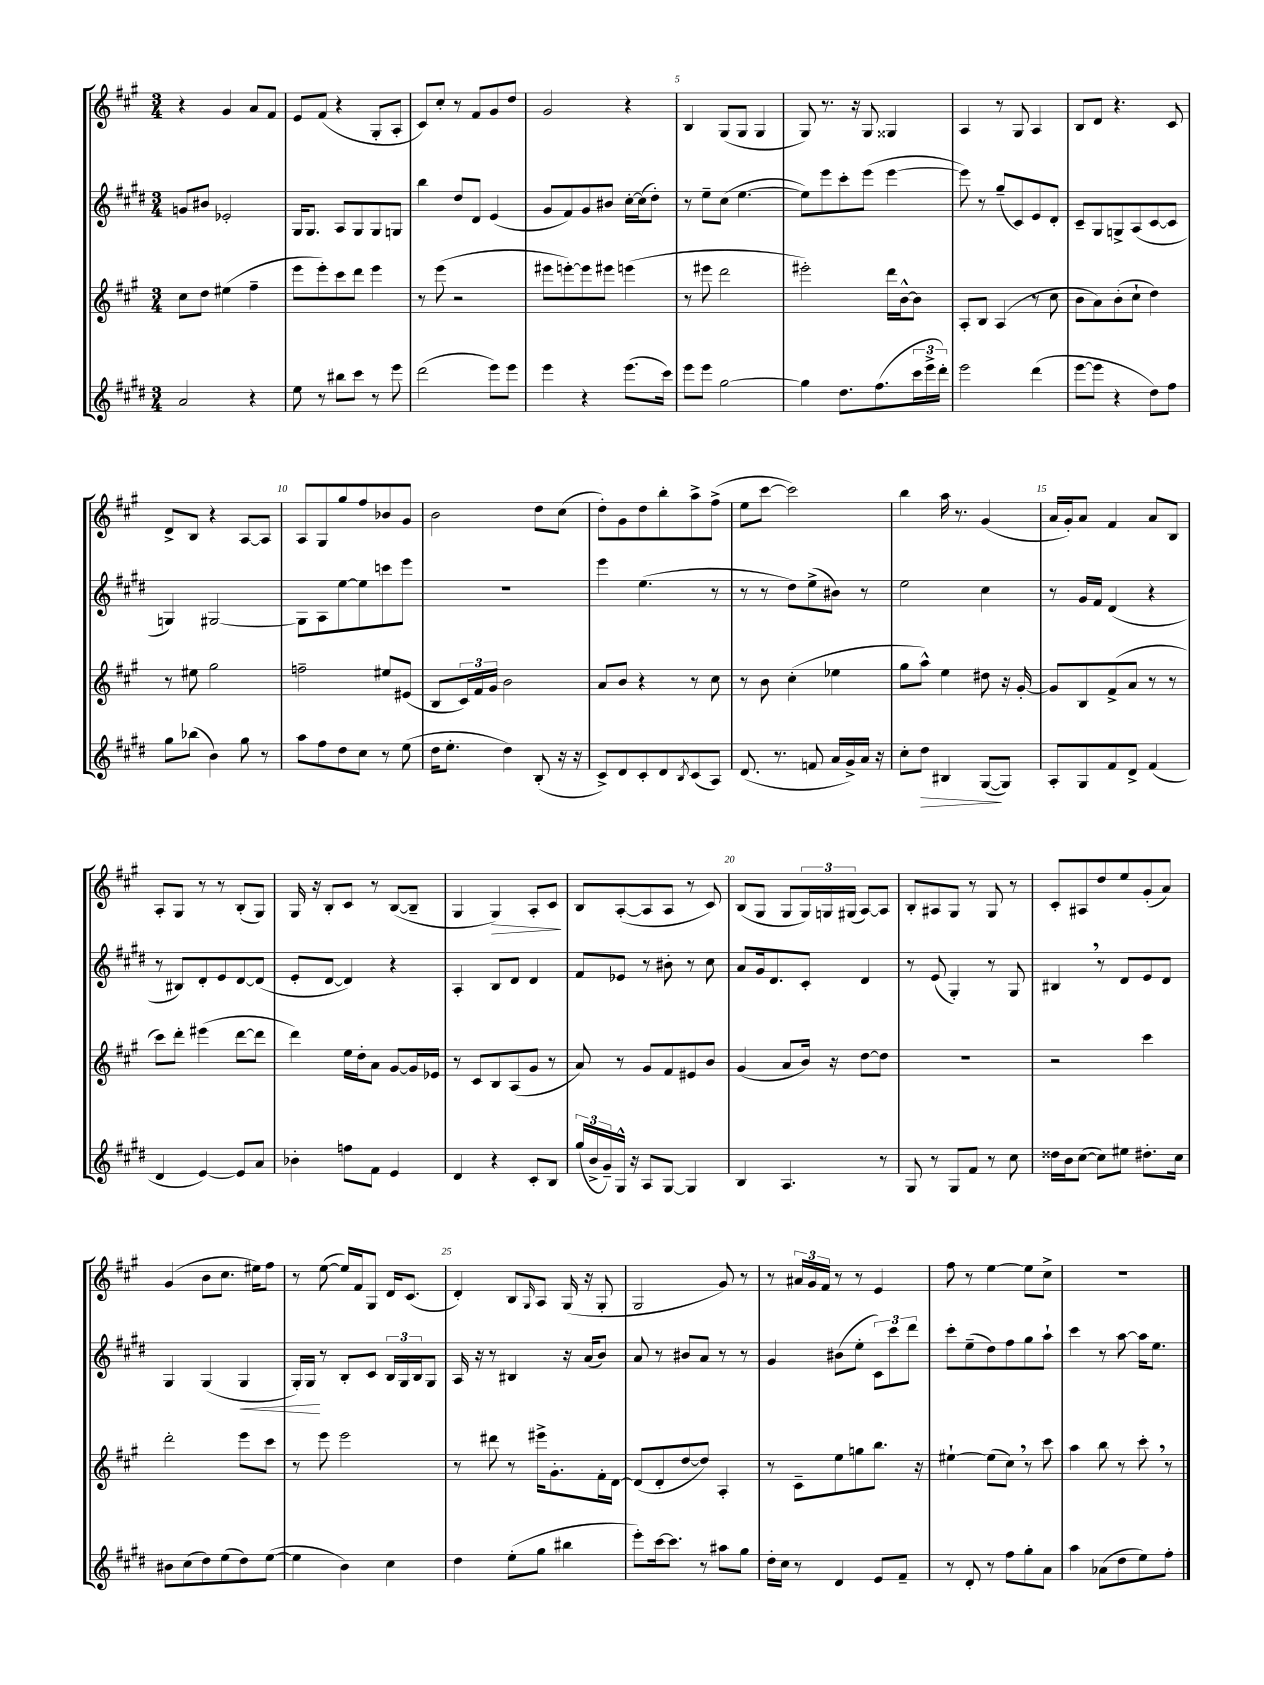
<<
\new StaffGroup <<
\new Staff = "s0" {
    \clef treble \key a \major \numericTimeSignature \time 3/4
    r4 gis'4 a'8 fis'8 |
    e'8 fis'8( r4 gis8-. a8-. |
    cis'8) cis''8-. r8 fis'8 gis'8 d''8 |
    gis'2 r4 |
    b4 gis8( gis8 gis4 |
    gis8) r8. r16 gis8 gisis4 |
    a4 r8 gis8 a4 |
    b8 d'8 r4. cis'8 |
    d'8-> b8 r4 a8~ a8 |
    a8 gis8 gis''8 fis''8 bes'8 gis'8 |
    b'2 d''8 cis''8( |
    d''8-.) gis'8 d''8 b''8-. a''8-> fis''8->( |
    e''8 cis'''8~ cis'''2) |
    b''4 a''16 r8. gis'4( |
    a'16 gis'16-.) a'8 fis'4 a'8 b8 |
    a8-. gis8 r8 r8 b8-.( gis8) |
    gis16 r16 b8-. cis'8 r8 b8~( b8-- |
    gis4 gis4\>) a8-. cis'8\! |
    b8 a8~-.( a8 a8 r8 cis'8) |
    b8( gis8 gis8 \tuplet 3/2 { gis16) g16 gis16( } a8~) a8 |
    b8-. ais8 gis8 r8 gis8 r8 |
    cis'8-. ais8 d''8 e''8 gis'8-.( a'8) |
    gis'4( b'8 cis''8. eis''16) fis''8 |
    r8 e''8~( e''16) fis'16 gis8 d'16 cis'8.( |
    d'4-.) b8 \grace { gis16 } a8 gis16( r16 gis8-. |
    gis2 gis'8) r8 |
    r8 \tuplet 3/2 { ais'16 gis'16 fis'16 } r8 r8 e'4 |
    fis''8 r8 e''4~ e''8 cis''8-> |
    R2. \bar "|." |
}
\new Staff = "s1" {
    \clef treble \key e \major \numericTimeSignature \time 3/4
    g'8 bis'8 ees'2-. |
    gis16 gis8. a8 gis8 gis8 g8 |
    b''4 dis''8 dis'8 e'4( |
    gis'8 fis'8) gis'8 bis'8 cis''16~-. cis''16( dis''8-.) |
    r8 e''8-- cis''8( e''4.~ |
    e''8) e'''8 cis'''8-. e'''8( e'''4~ |
    e'''8) r8 gis''8--( cis'8) e'8 dis'8-. |
    cis'8-- gis8 g8-> a8( cis'8~ cis'8 |
    g4) gis2~ |
    gis8 a8 e''8~ e''8 c'''8 e'''8 |
    R2. |
    e'''4 e''4.( r8 |
    r8 r8 dis''8) e''8->( bis'8) r8 |
    e''2 cis''4 |
    r8 gis'16 fis'16 dis'4( r4 |
    r8 bis8) dis'8-. e'8 dis'8~ dis'8( |
    e'8-. dis'8~ dis'4) r4 |
    a4-. b8 dis'8 dis'4 |
    fis'8 ees'8 r8 bis'8-. r8 cis''8 |
    a'8 gis'16 dis'8. cis'8-. dis'4 |
    r8 e'8( gis4-.) r8 gis8 |
    bis4 \breathe r8 dis'8 e'8 dis'8 |
    gis4 gis4( gis4\< |
    gis16-.) gis16\! r8 b8-. cis'8 \tuplet 3/2 { b16 gis16 b16 } gis8 |
    a16 r16 r8 bis4 r16 a'16( b'8) |
    a'8 r8 bis'8 a'8 r8 r8 |
    gis'4 bis'8( e''8-. \tuplet 3/2 { cis'8) cis'''8 dis'''8 } |
    cis'''8-. e''8--( dis''8) fis''8 gis''8 a''8-! |
    cis'''4 r8 a''8~ a''16 e''8. \bar "|." |
}
\new Staff = "s2" {
    \clef treble \key a \major \numericTimeSignature \time 3/4
    cis''8 d''8 eis''4( fis''4-- |
    e'''8 e'''8-.) cis'''8 d'''8 e'''4 |
    r8 e'''8( r2 |
    eis'''8 e'''8~-.) e'''8 eis'''8 e'''4( |
    r8 eis'''8 d'''2 |
    eis'''2-.) d'''16 b'16~-^ b'8 |
    a8-. b8 a4( r8 cis''8 |
    b'8 a'8) b'8-.( cis''8-! d''4) |
    r8 eis''8 gis''2 |
    f''2-- eis''8 eis'8( |
    b8 \tuplet 3/2 { cis'16) fis'16 gis'16 } b'2 |
    a'8 b'8 r4 r8 cis''8 |
    r8 b'8 cis''4-.( ees''4 |
    gis''8 a''8-^) e''4 dis''8 r16 gis'16~-. |
    gis'8 b8 fis'8->( a'8 r8 r8 |
    cis'''8) d'''8-. eis'''4( d'''8~ d'''8 |
    d'''4) e''16 d''16-. a'8 gis'8~ gis'16 ees'16 |
    r8 cis'8 b8 a8( gis'8 r8 |
    a'8) r8 gis'8 fis'8 eis'8 b'8 |
    gis'4( a'8 b'16) r16 d''8~ d''8 |
    R2. |
    r2 cis'''4 |
    d'''2-. e'''8 cis'''8 |
    r8 e'''8 e'''2 |
    r8 dis'''8 r8 eis'''16-> gis'8.-. fis'16-. d'16~ |
    d'8( d'8-. d''8~ d''8) a4-. |
    r8 cis'8-- e''8 g''8 b''8. r16 |
    eis''4~-! eis''8( cis''8) \breathe r8 cis'''8 |
    a''4 b''8 r8 cis'''8-. \breathe r8 \bar "|." |
}
\new Staff = "s3" {
    \clef treble \key e \major \numericTimeSignature \time 3/4
    a'2 r4 |
    e''8 r8 bis''8 cis'''8 r8 e'''8 |
    dis'''2( e'''8) e'''8 |
    e'''4 r4 e'''8.( cis'''16) |
    e'''8 e'''8 gis''2~ |
    gis''4 dis''8. fis''8.( \tuplet 3/2 { cis'''16 e'''16-> dis'''16-.) } |
    e'''2 dis'''4( |
    e'''8~ e'''8 r4 dis''8) fis''8 |
    gis''8 bes''8( b'4) gis''8 r8 |
    a''8 fis''8 dis''8 cis''8 r8 e''8( |
    dis''16 e''8.-. dis''4) b8-.( r16 r16 |
    cis'8->) dis'8 cis'8-. dis'8 \acciaccatura { b8 } cis'8( a8) |
    dis'8.( r8. f'8 a'16 gis'16->) a'16 r16 |
    cis''8-. dis''8\> bis4 gis8~\!( gis8) |
    a8-. gis8 fis'8 dis'8-> fis'4( |
    dis'4 e'4~) e'8 a'8 |
    bes'4-. f''8 fis'8 e'4 |
    dis'4 r4 cis'8-. b8 |
    \tuplet 3/2 { gis''16( b'16-> gis'16--) } gis16-^ r16 a8 gis8~ gis4 |
    b4 a4. r8 |
    gis8 r8 gis8 fis'8 r8 cis''8 |
    disis''16 b'16 cis''8~( cis''8) eis''8 dis''8.-. cis''16 |
    bis'8 cis''8( dis''8) e''8( dis''8) e''8~( |
    e''4 b'4) cis''4 |
    dis''4 e''8-.( gis''8 bis''4 |
    e'''8-.) cis'''16~ cis'''8. r8 ais''8 gis''8 |
    dis''16-. cis''16 r8 dis'4 e'8 fis'8-- |
    r8 dis'8-. r8 fis''8 gis''8-. a'8 |
    a''4 aes'8( dis''8 e''8) fis''8-. \bar "|." |
}
>>
>>
\layout { \context { \Score \override BarNumber.break-visibility = ##(#f #t #t) barNumberVisibility = #(every-nth-bar-number-visible 5) } }
